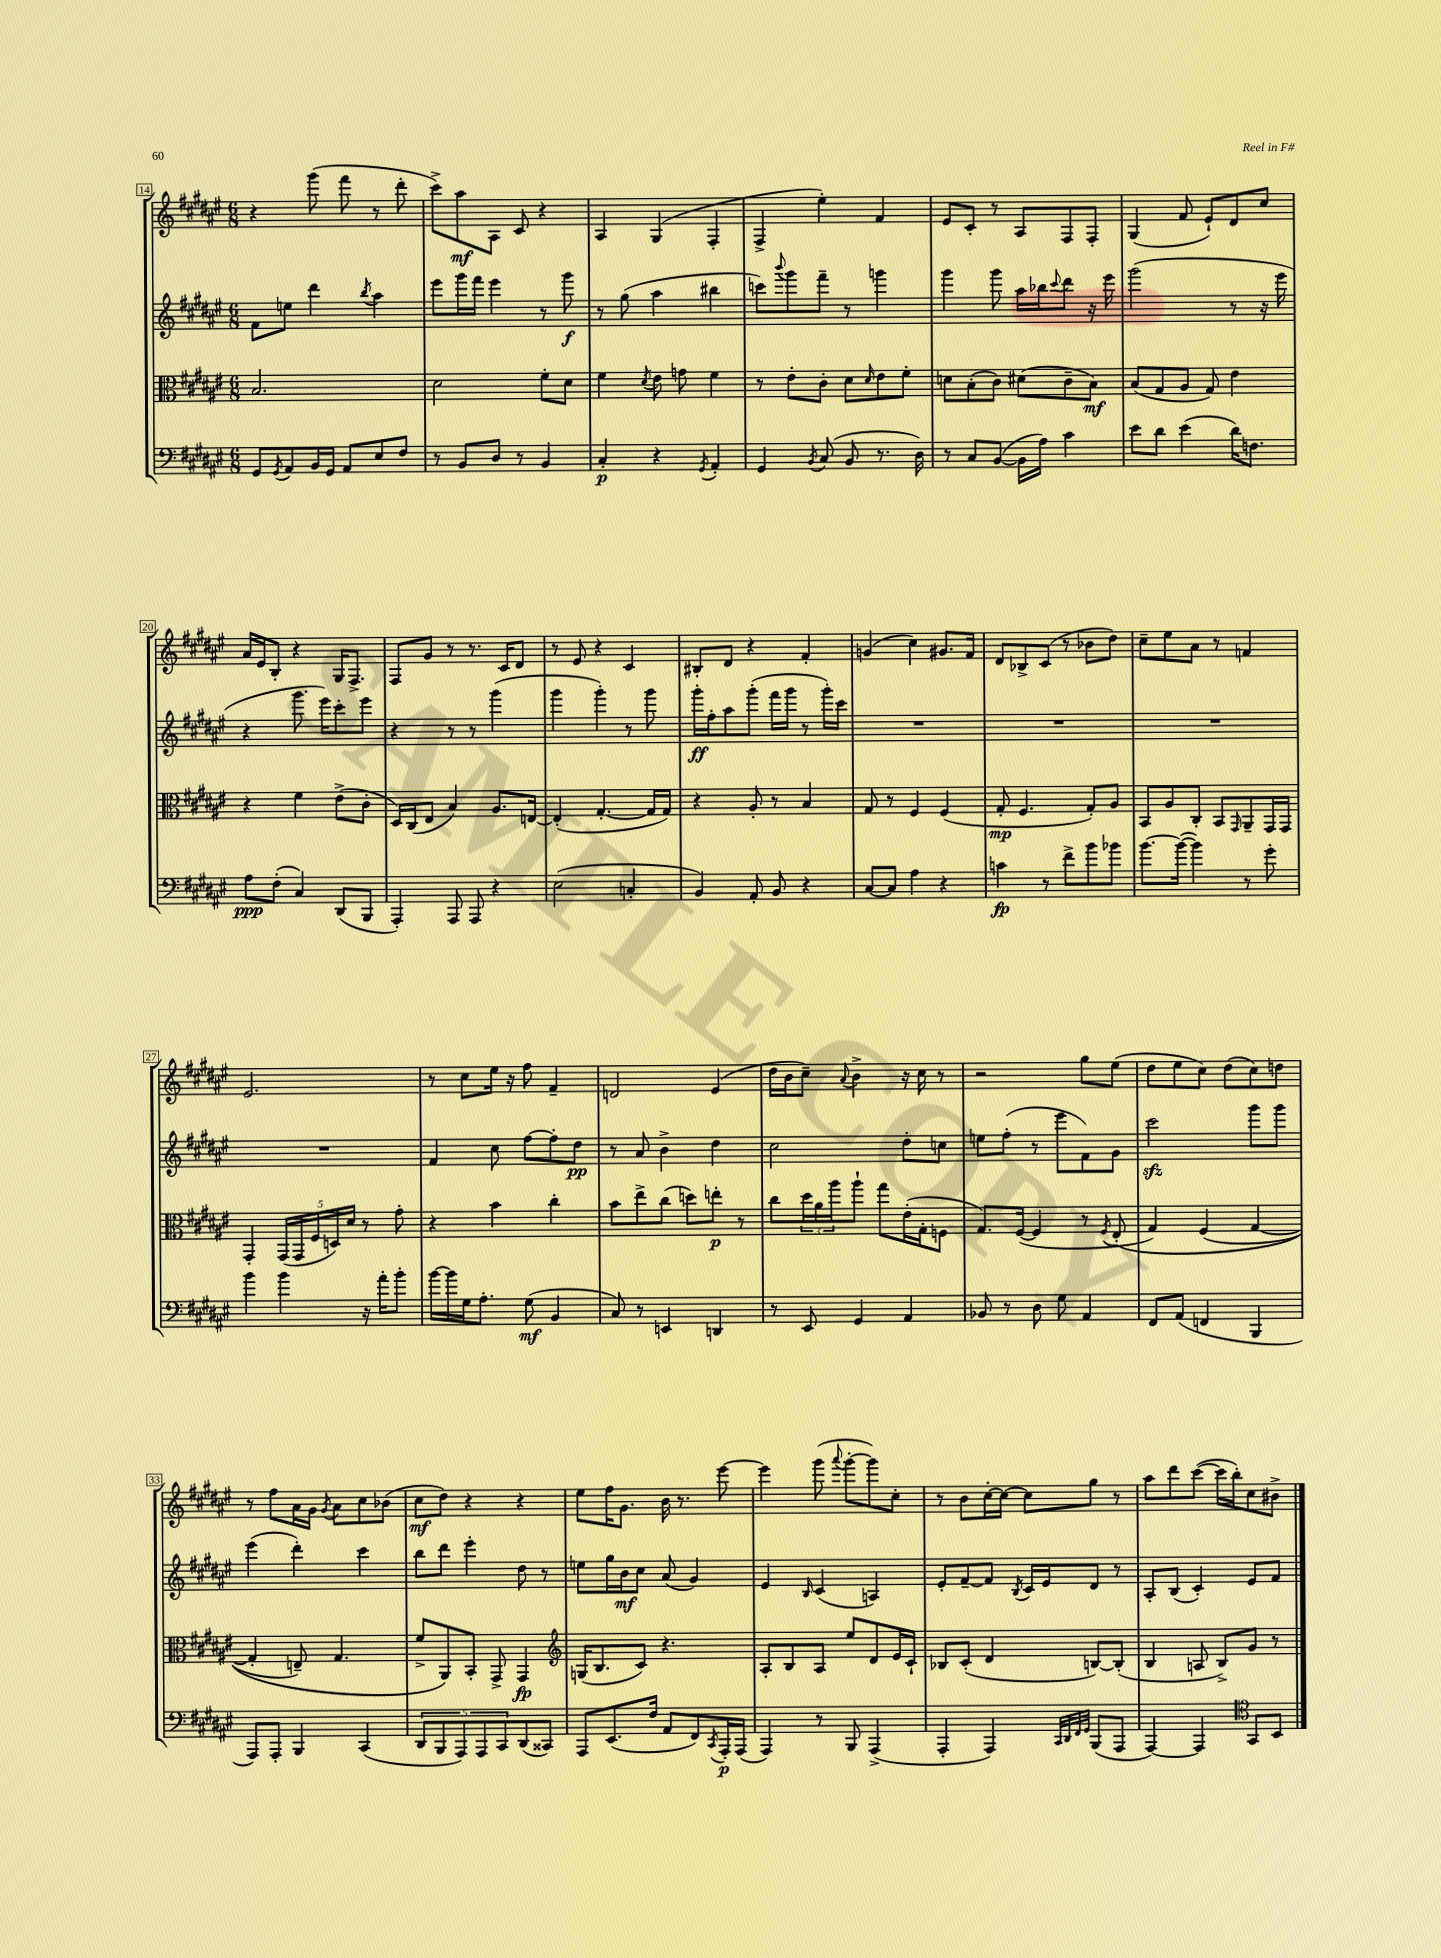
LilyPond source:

<<
\new StaffGroup <<
\new Staff = "s0" {
    \clef treble \key fis \major \numericTimeSignature \time 6/8
    r4 gis'''8( fis'''8 r8 dis'''8-. |
    cis'''8->) ais''8\mf ais8 cis'8 r4 |
    ais4 gis4( fis4-. |
    fis4-> eis''4-.) fis'4 |
    eis'8 cis'8-. r8 ais8 fis8 fis8-. |
    gis4( fis'8 eis'8-!) dis'8 cis''8 |
    ais'16 eis'16 b8-. r4 gis16 fis8.-> |
    fis8 gis'8 r8 r8. cis'16 dis'8 |
    r8 eis'8 r4 cis'4 |
    bis8-. dis'8 r4 fis'4-. |
    g'4( cis''4) gis'8. fis'16 |
    dis'8 bes8-> cis'8( r8 bes'8 dis''8) |
    cis''8-- eis''8 ais'8 r8 f'4 |
    eis'2. |
    r8 cis''8 eis''16 r16 fis''8 fis'4-- |
    d'2 eis'4( |
    dis''16 b'16 cis''8--) \appoggiatura { ais'8 } b'4-> r16 cis''16 r8 |
    r2 gis''8 eis''8( |
    dis''8 eis''8 cis''8) dis''8( cis''8) d''8 |
    r8 fis''8 ais'16 gis'16 \acciaccatura { gis'8 } ais'8 cis''8 bes'8( |
    cis''8\mf dis''8) r4 r4 |
    eis''8 fis''16 gis'8. b'16 r8. eis'''8~ |
    eis'''4 gis'''8( \appoggiatura { ais'''8 } gis'''8~-. gis'''8) cis''8-. |
    r8 b'8 cis''16~-. cis''16~ cis''8 gis''8 r8 |
    ais''8 dis'''8 cis'''8~( cis'''16 b''16-.) cis''8 bis'8-> \bar "|." |
}
\new Staff = "s1" {
    \clef treble \key fis \major \numericTimeSignature \time 6/8
    fis'8 e''8 dis'''4 \acciaccatura { b''8 } ais''4 |
    eis'''8 gis'''16 fis'''16 eis'''4 r8 gis'''8\f |
    r8 gis''8( ais''4 bis''4 |
    c'''8) \appoggiatura { b'''8 } gis'''8 fis'''8-- r8 g'''4 |
    gis'''4 gis'''8 ais''16 bes''16 \appoggiatura { cis'''8 } dis'''8 r16 eis'''16 |
    gis'''2( r8 r16 eis'''16 |
    r4 gis'''8. eis'''16) cis'''8-. eis'''8 |
    r4 r8 r8 gis'''4( |
    gis'''4 gis'''4-.) r8 gis'''8 |
    gis'''16-.\ff fis''16-. ais''8 gis'''8-.( fis'''16 gis'''16 r8 gis'''16-.) cis'''16 |
    R2. |
    R2. |
    R2. |
    R2. |
    fis'4 cis''8 fis''8~ fis''8-. dis''8\pp |
    r8 ais'8 b'4-> dis''4 |
    cis''2 dis''8-. c''8 |
    e''8 fis''8-.( r8 eis'''8 fis'8) gis'8 |
    cis'''2\sfz gis'''8 gis'''8 |
    eis'''4( dis'''4-.) cis'''4 |
    b''8 dis'''8 eis'''4-. dis''8 r8 |
    e''8 gis''16 b'16\mf cis''8 ais'8( gis'4) |
    eis'4 \grace { b16 } cis'4( a4) |
    eis'8-. fis'8~-- fis'8 \acciaccatura { b8 } cis'16 eis'16 dis'8 r8 |
    ais8-. b8( cis'4-.) eis'8 fis'8 \bar "|." |
}
\new Staff = "s2" {
    \clef alto \key fis \major \numericTimeSignature \time 6/8
    b2. |
    dis'2 fis'8-. dis'8 |
    fis'4 \acciaccatura { dis'8 } eis'8 g'8 fis'4 |
    r8 eis'8-. cis'8-. dis'8 \grace { dis'16 } eis'8 fis'8-. |
    d'8 b8-.( cis'8) dis'8( cis'8-- b8\mf) |
    b8( gis8 ais8 gis8) eis'4 |
    r4 fis'4 eis'8->( cis'8-. |
    dis16) cis16( eis8 b4) ais8. e16~ |
    e4-.( gis4.~-. gis16 gis16) |
    r4 ais8-. r8 b4 |
    gis8 r8 fis4 fis4( |
    gis8-.\mp fis4. gis8-.) ais8 |
    b,8 ais8 cis8-. b,8 \grace { gis,16 } ais,8-- gis,16 gis,16 |
    gis,4-. \tuplet 5/4 { gis,16( gis,16 fis16 d16) dis'16 } r8 gis'8-. |
    r4 b'4 cis''4-. |
    b'8 eis''8-> cis''8( d''8) e''8-.\p r8 |
    cis''8 \tuplet 3/2 { dis''16 ais'16 ais''16 } ais''8-! gis''8 eis'16-.( gis16-. f8 |
    gis8.) fis16~( fis4 r8 \acciaccatura { fis8 } eis8-.\( |
    gis4) fis4( gis4~ |
    gis4-. e8--) gis4. |
    fis'8-> ais,8\) b,8-. gis,8-> gis,4\fp |
    \clef treble g16( b8. cis'8) r4. |
    ais8-. b8 ais8 eis''8 dis'8 eis'16 cis'16-! |
    bes8 cis'8-.( dis'4 b8~) b8-.( |
    b4 a8 b8->) gis'8 r8 \bar "|." |
}
\new Staff = "s3" {
    \clef bass \key fis \major \numericTimeSignature \time 6/8
    gis,8 \acciaccatura { gis,8 } ais,8 b,16 gis,16 ais,8 eis8 fis8 |
    r8 b,8 dis8 r8 b,4 |
    cis4-.\p r4 \acciaccatura { gis,8 } ais,4-. |
    gis,4 \acciaccatura { b,8 } cis8( b,8 r8. dis16) |
    r8 cis8 b,8~( b,16 ais16) cis'4 |
    eis'8 dis'8 eis'4( dis'16) f8. |
    ais8\ppp fis8-.( cis4) dis,8( b,,8 |
    ais,,4-.) ais,,8 ais,,8 r4 |
    eis2( c4-. |
    b,4) ais,8-. b,8 r4 |
    cis8~ cis8 ais4 r4 |
    c'4\fp r8 fis'8-> b'8 bes'8 |
    b'8.~ b'16~( b'4) r8 gis'8-. |
    b'4 b'4 r16 ais'16-. b'8-. |
    b'16~ b'16 gis16 ais8.-. gis8\mf( b,4 |
    cis8) r8 e,4 d,4 |
    r8 eis,8 gis,4 ais,4 |
    bes,8 r8 dis8 gis8 ais,4 |
    fis,8 ais,8( f,4 b,,4 |
    ais,,8) ais,,8-. b,,4 cis,4( |
    \tuplet 5/4 { dis,8 b,,8 ais,,8) ais,,8 cis,8 } dis,8( cisis,8) |
    ais,,8 eis,8.( fis16 ais,8 fis,8) \acciaccatura { cis,8 } ais,,16-.\p ais,,16( |
    ais,,4) r8 b,,8 ais,,4->( |
    ais,,4-. ais,,4) \grace { cis,32 dis,32 fis,32 gis,32 } b,,8( ais,,8 |
    ais,,4~) ais,,4 \clef tenor gis,8 b,8 \bar "|." |
}
>>
>>
\layout { \context { \Score currentBarNumber = #14 \override BarNumber.stencil = #(make-stencil-boxer 0.1 0.3 ly:text-interface::print) } }
